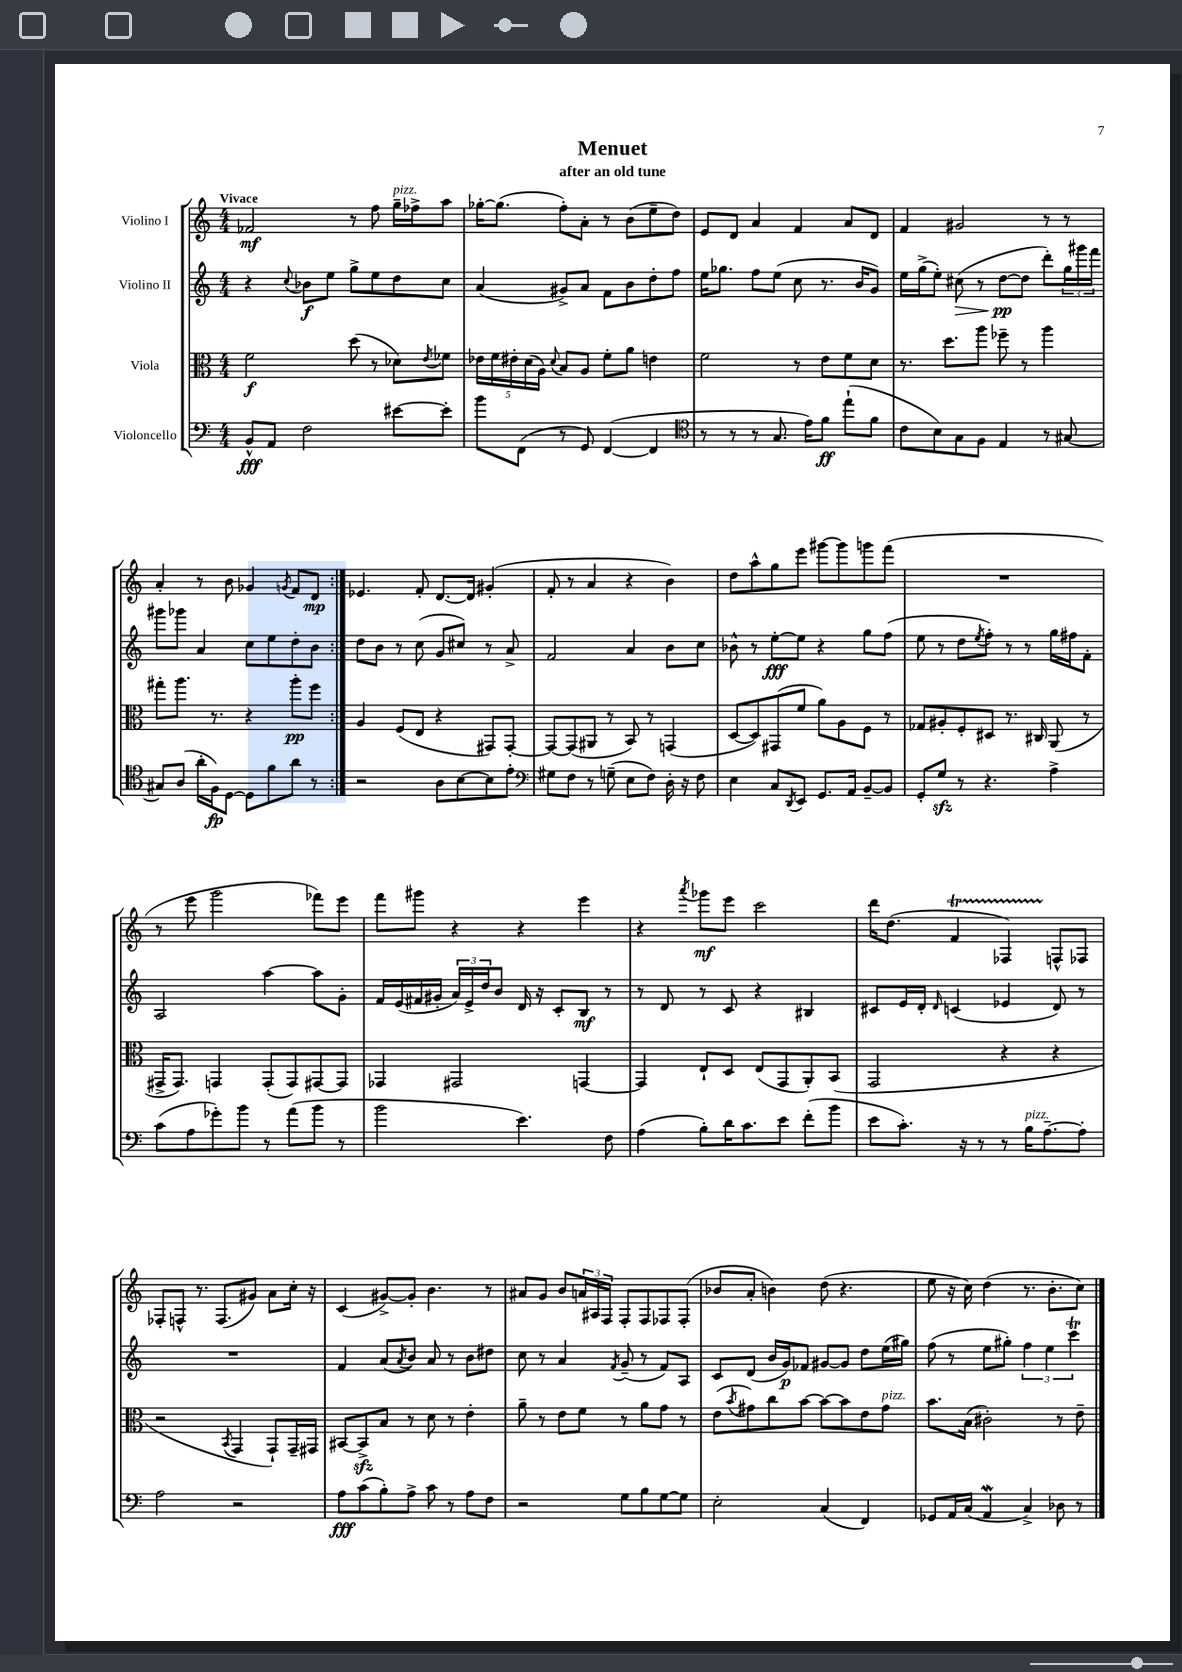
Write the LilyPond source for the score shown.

\header { title = "Menuet" subtitle = "after an old tune" }
<<
\new StaffGroup <<
\new Staff = "s0" \with { instrumentName = "Violino I" } {
    \clef treble \key c \major \numericTimeSignature \time 4/4 \tempo "Vivace"
    \repeat volta 2 { fes'2\mf r8 f''8 g''16--^\markup { \italic "pizz." } fes''16-> a''8 |
    ges''16~-. ges''8.( f''8-.) a'8-. r8 b'8( e''8-- d''8) |
    e'8 d'8 a'4 f'4 a'8 d'8 |
    f'4 gis'2 r8 r8 |
    a'4-. r8 b'8 ges'4 \acciaccatura { g'8 } f'8 d'8\mp | }
    ees'4. f'8-. d'8.~ d'16 gis'4-.( |
    f'8-. r8 a'4 r4 b'4) |
    d''8 a''8-^ g''8 e'''8 gis'''8~ gis'''8 g'''8 f'''8( |
    R1 |
    r8 e'''8 g'''2 fes'''8) e'''8 |
    f'''8 gis'''8 r4 r4 e'''4 |
    r4 \acciaccatura { a'''8 } ges'''8\mf e'''8 c'''2 |
    d'''16 d''8.( f'4\startTrillSpan fes4) f8-^\stopTrillSpan fes8 |
    fes8-. f8-^ r8. f8.( gis'8) a'8 c''16-. r16 |
    c'4( gis'8~->) gis'8-. b'4. r8 |
    ais'8 g'8 b'8 \tuplet 3/2 { a'16 ais16 f16 } f8-. f8 fes8 fes8-.( |
    bes'8 a'8-. b'4) d''8( r4. |
    e''8 r16 c''16) d''4( r8. b'8.-. c''8) \bar "|." |
}
\new Staff = "s1" \with { instrumentName = "Violino II" } {
    \clef treble \key c \major \numericTimeSignature \time 4/4
    \repeat volta 2 { r4 \appoggiatura { c''8 } bes'8\f e''8 g''8-> e''8 d''8 c''8 |
    a'4( gis'8->) a'8 f'8 b'8 d''8-. f''8 |
    e''16 ges''8. f''8 e''8( c''8 r8. b'16 g'8) |
    e''16 g''16->( e''8-.) cis''8\>( r8 d''8~\pp\! d''8 d'''8-.) \tuplet 3/2 { g''16 gis'''16 f'''16 } |
    gis'''8 ges'''8 a'4 c''8 e''8 d''8-. b'8 | }
    d''8 b'8 r8 c''8( g'8 cis''8) r8 a'8-> |
    f'2 a'4 b'8 c''8 |
    bes'8-^ r8 e''8~-.\fff e''8 r4 g''8 f''8( |
    e''8 r8 d''8 \acciaccatura { e''8 } f''8-.) r8 r8 g''16 fis''16 f'8-. |
    a2 a''4~ a''8 g'8-. |
    f'16 e'16( fis'16 gis'16-. \tuplet 3/2 { a'16) e'16-> d''16 } b'8 d'16 r16 c'8-. b8\mf r8 |
    r8 d'8 r8 c'8 r4 bis4 |
    cis'8 e'16 d'16-. \grace { d'16 } c'4( ees'4 d'8) r8 |
    R1 |
    f'4 a'8( \acciaccatura { a'8 } b'8) a'8 r8 b'8 dis''8 |
    c''8 r8 a'4 \acciaccatura { f'8 } g'8--( r8 f'8) a8 |
    c'8 d'8( b'16 g'16\p) fes'8 gis'8~ gis'8 d''8 e''16( gis''16) |
    f''8( r8 e''8 gis''8-.) \tuplet 3/2 { f''4 e''4 c'''4\trill } \bar "|." |
}
\new Staff = "s2" \with { instrumentName = "Viola" } {
    \clef alto \key c \major \numericTimeSignature \time 4/4
    \repeat volta 2 { f'2\f d''8( r8 des'8) \acciaccatura { e'8 } fes'8 |
    \tuplet 5/4 { ees'16 f'16 eis'16-. d'16( a16) } \appoggiatura { d'8 } b8 a8 f'8-. a'8 e'4 |
    f'2 r8 e'8 f'8 d'8 |
    r8. d''8. a''8 fes''8-- r8 a''4 |
    gis''8-. a''8. r8. r4 a''8-.\pp f''8 | }
    a4 f8( e8 r4 gis,8) gis,8~-. |
    gis,8~ gis,8( ais,8 r8 b,8) r8 g,4( |
    d8~ d8) gis,8( f'8 a'8) a8 f8 r8 |
    ges8 ais8-. f8-. dis8 r8. cis16 a,8( r8 |
    gis,16-> gis,8.) g,4 g,8-.( g,8) gis,8~ gis,8 |
    ges,4 gis,2 g,4~ |
    g,4 e8-! d8 e8( g,8 a,8-.) b,8( |
    g,2 r4 r4 |
    r2 \acciaccatura { b,8 } g,4 g,8-!) g,16-- gis,16 |
    bis,8~ bis,8->\sfz b8 r8 d'8 r8 e'4-. |
    a'8-- r8 e'8 f'8 r8 a'8 g'8 r8 |
    e'8( \acciaccatura { b'8 } gis'8) c''8 b'8~ b'8~ b'8 e'8 gis'8^\markup { \italic "pizz." } |
    b'8. b16( cis'2-.) r8 e'8-- \bar "|." |
}
\new Staff = "s3" \with { instrumentName = "Violoncello" } {
    \clef bass \key c \major \numericTimeSignature \time 4/4
    \repeat volta 2 { b,8-^\fff a,8 f2 eis'8~ eis'8-. |
    b'8 f,8( r8 g,8) f,4~( f,4 |
    \clef tenor r8 r8 r8 g8. e'16) f'8\ff e''8-!( f'8 |
    c'8 b8) g8 f8 e4 r8 gis8~ |
    gis8 a8( a'16-. f16\fp) d8~ d8 f'8 a'8 r8 | }
    r2 a8 b8~ b8 e'8-. |
    \clef bass gis8 f8 r8 g8--( e8 f8) d16-. r16 f8 |
    e4 c8 \acciaccatura { d,8 } e,8 g,8. a,16 b,8~-- b,8 |
    g,8-. g8\sfz r8 r4. a4-> |
    c'8( a8 ges'8-.) b'8 r8 a'8( b'8 r8 |
    b'2 e'4.) f8 |
    a4( b8-.) d'16 c'8. e'8 f'8-.( b'8 |
    e'8 c'8.-.) r16 r8 r8 b16^\markup { \italic "pizz." } a8.~-- a8-. |
    a2 r2 |
    a8\fff c'8( b8-.) a8-> c'8 r8 a8 f8 |
    r2 g8 b8 g8~ g8 |
    e2-. c4( f,4) |
    ges,8 a,16 c16( a,4\mordent c4->) des8 r8 \bar "|." |
}
>>
>>
\layout { \context { \Score \remove "Bar_number_engraver" } }
